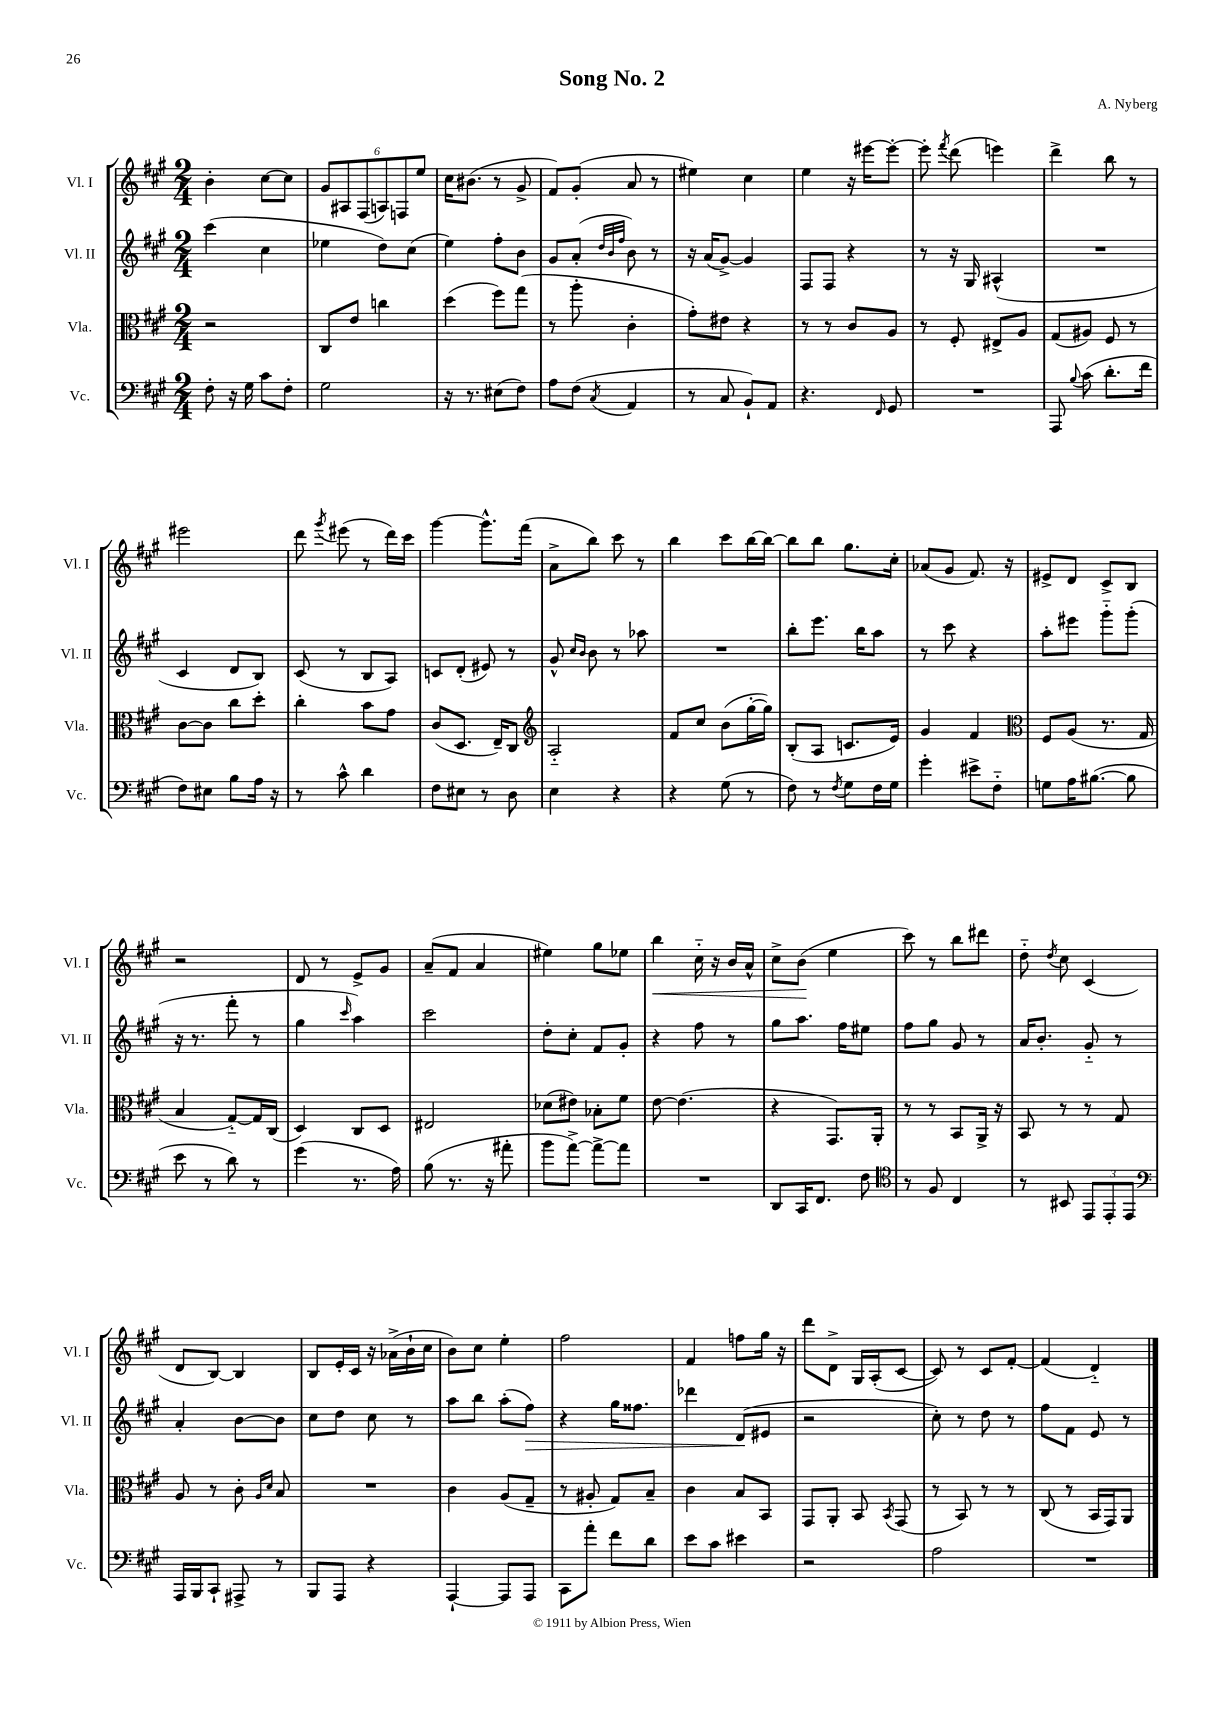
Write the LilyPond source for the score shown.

\header { title = "Song No. 2" composer = "A. Nyberg" }
<<
\new StaffGroup <<
\new Staff = "s0" \with { instrumentName = "Vl. I" shortInstrumentName = "Vl. I" } {
    \clef treble \key a \major \numericTimeSignature \time 2/4
    \autoBeamOff b'4-. cis''8[~ cis''8] |
    \tuplet 6/4 { gis'8[ ais8 fis8( a8) f8 e''8] } |
    cis''16[ bis'8.]( r8 gis'8-> |
    fis'8[) gis'8]-.( a'8 r8 |
    eis''4) cis''4 |
    e''4 r16 eis'''16[~ eis'''8]~-. |
    eis'''8-. \acciaccatura { fis'''8 } d'''8( e'''4) |
    d'''4-> b''8 r8 |
    eis'''2 |
    d'''8 \acciaccatura { gis'''8 } eis'''8( r8 d'''16[) cis'''16] |
    gis'''4~ gis'''8.[-^ fis'''16]( |
    a'8[-> b''8]) cis'''8 r8 |
    b''4 cis'''8[ b''16~ b''16]~ |
    b''8[ b''8] gis''8.[ cis''16]-. |
    aes'8[( gis'8] fis'8.) r16 |
    eis'8[-> d'8] cis'8[-> b8] |
    r2 |
    d'8 r8 e'8[-> gis'8] |
    a'8[--( fis'8] a'4 |
    eis''4) gis''8[ ees''8] |
    b''4\< cis''16-_ r16 b'16[ a'16]-^ |
    cis''8[-> b'8]\!( e''4 |
    cis'''8) r8 b''8[ dis'''8] |
    d''8-_ \acciaccatura { d''8 } cis''8 cis'4( |
    d'8[ b8]~) b4 |
    b8[ e'16-. cis'16] r16 aes'16[->( b'16-! cis''16] |
    b'8[) cis''8] e''4-. |
    fis''2 |
    fis'4 f''8[ gis''16] r16 |
    d'''8[ d'8]-> gis16[ a16-.( cis'8]~ |
    cis'8) r8 cis'8[ fis'8]~-. |
    fis'4( d'4-_) \bar "|." |
}
\new Staff = "s1" \with { instrumentName = "Vl. II" shortInstrumentName = "Vl. II" } {
    \clef treble \key a \major \numericTimeSignature \time 2/4
    \autoBeamOff cis'''4( cis''4 |
    ees''4 d''8[) cis''8]( |
    e''4) fis''8[-. b'8] |
    gis'8[ a'8]-.( \grace { d''32[ b'32 fis''32] } b'8) r8 |
    r16 a'16[( gis'8]~->) gis'4 |
    fis8[ fis8] r4 |
    r8 r16 gis16 ais4-^( |
    R2 |
    cis'4 d'8[ b8]) |
    cis'8( r8 b8[ a8]) |
    c'8[ d'8]-.( eis'8) r8 |
    gis'8-^ \grace { cis''16[ b'16] } b'8 r8 aes''8 |
    R2 |
    b''8[-. e'''8.] b''16[ a''8] |
    r8 cis'''8 r4 |
    a''8[-. eis'''8] gis'''8[-_ gis'''8]-.( |
    r16 r8. fis'''8-. r8 |
    gis''4 \grace { cis'''16 } a''4) |
    cis'''2 |
    d''8[-. cis''8]-. fis'8[ gis'8]-. |
    r4 fis''8 r8 |
    gis''8[ a''8.] fis''16[ eis''8] |
    fis''8[ gis''8] gis'8 r8 |
    a'16[ b'8.]-. gis'8-_ r8 |
    a'4-. b'8[~ b'8] |
    cis''8[ d''8] cis''8 r8 |
    a''8[ b''8] a''8[-.( fis''8]\>) |
    r4 gis''16[ fisis''8.] |
    des'''4 d'8[\!( eis'8] |
    r2 |
    cis''8-.) r8 d''8 r8 |
    fis''8[ fis'8] e'8 r8 \bar "|." |
}
\new Staff = "s2" \with { instrumentName = "Vla." shortInstrumentName = "Vla." } {
    \clef alto \key a \major \numericTimeSignature \time 2/4
    \autoBeamOff r2 |
    cis8[ e'8] c''4 |
    d''4( fis''8[) gis''8]( |
    r8 a''8-. cis'4-. |
    gis'8[-.) eis'8] r4 |
    r8 r8 cis'8[ a8] |
    r8 fis8-. eis8[-> a8] |
    gis8[( ais8]) fis8 r8 |
    cis'8[~ cis'8] cis''8[ d''8]-. |
    cis''4-. b'8[ gis'8] |
    cis'8[( d8.] e16[--) cis8] |
    \clef treble a2-_ |
    fis'8[ cis''8] b'8[( gis''16~-. gis''16]) |
    b8[-.( a8] c'8.[ e'16]) |
    gis'4 fis'4 |
    \clef alto fis8[ a8]( r8. gis16 |
    b4 gis8[~-_) gis16 cis16]( |
    d4) cis8[ d8] |
    eis2 |
    des'8[( eis'8]) bes8[-. fis'8] |
    e'8~ e'4.( |
    r4 gis,8.[) a,16]-. |
    r8 r8 b,8[ a,16]-> r16 |
    b,8 r8 r8 gis8 |
    a8 r8 cis'8-. \grace { a16[ d'16] } b8 |
    R2 |
    cis'4 a8[( gis8]-- |
    r8 ais8-. gis8[) b8]-- |
    cis'4 b8[ b,8] |
    gis,8[ a,8]-. b,8 \acciaccatura { b,8 } gis,8( |
    r8 b,8) r8 r8 |
    cis8( r8 b,16[ gis,16) a,8] \bar "|." |
}
\new Staff = "s3" \with { instrumentName = "Vc." shortInstrumentName = "Vc." } {
    \clef bass \key a \major \numericTimeSignature \time 2/4
    \autoBeamOff fis8-. r16 gis16 cis'8[ fis8]-. |
    gis2 |
    r16 r8. eis8[( fis8]) |
    a8[ fis8]( \acciaccatura { cis8 } a,4 |
    r8 cis8 b,8[-!) a,8] |
    r4. \grace { fis,16 } gis,8 |
    R2 |
    a,,8 \appoggiatura { b8 } cis'8( d'8.[-. fis'16] |
    fis8[) eis8] b8[ a16] r16 |
    r8 cis'8-^ d'4 |
    fis8[ eis8] r8 d8 |
    e4 r4 |
    r4 gis8( r8 |
    fis8) r8 \acciaccatura { fis8 } gis8[ fis16 gis16] |
    gis'4-. eis'8[-> fis8]-_ |
    g8[ a16 bis8.]~( bis8 |
    e'8 r8 d'8) r8 |
    gis'4( r8. a16) |
    b8( r8. r16 ais'8-. |
    b'8[ a'8]~->) a'8[~-> a'8] |
    R2 |
    d,8[ cis,16 fis,8.] fis8 |
    \clef tenor r8 fis8 cis4 |
    r8 bis,8 \tuplet 3/2 { e,8[ e,8-. e,8] } |
    \clef bass a,,16[ b,,16 cis,8]-! ais,,8-> r8 |
    b,,8[ a,,8] r4 |
    a,,4~-! a,,8[ a,,8] |
    cis,8[ a'8]-. fis'8[ d'8] |
    e'8[ cis'8] eis'4 |
    r2 |
    a2 |
    R2 \bar "|." |
}
>>
>>
\layout { \context { \Score \remove "Bar_number_engraver" } }
